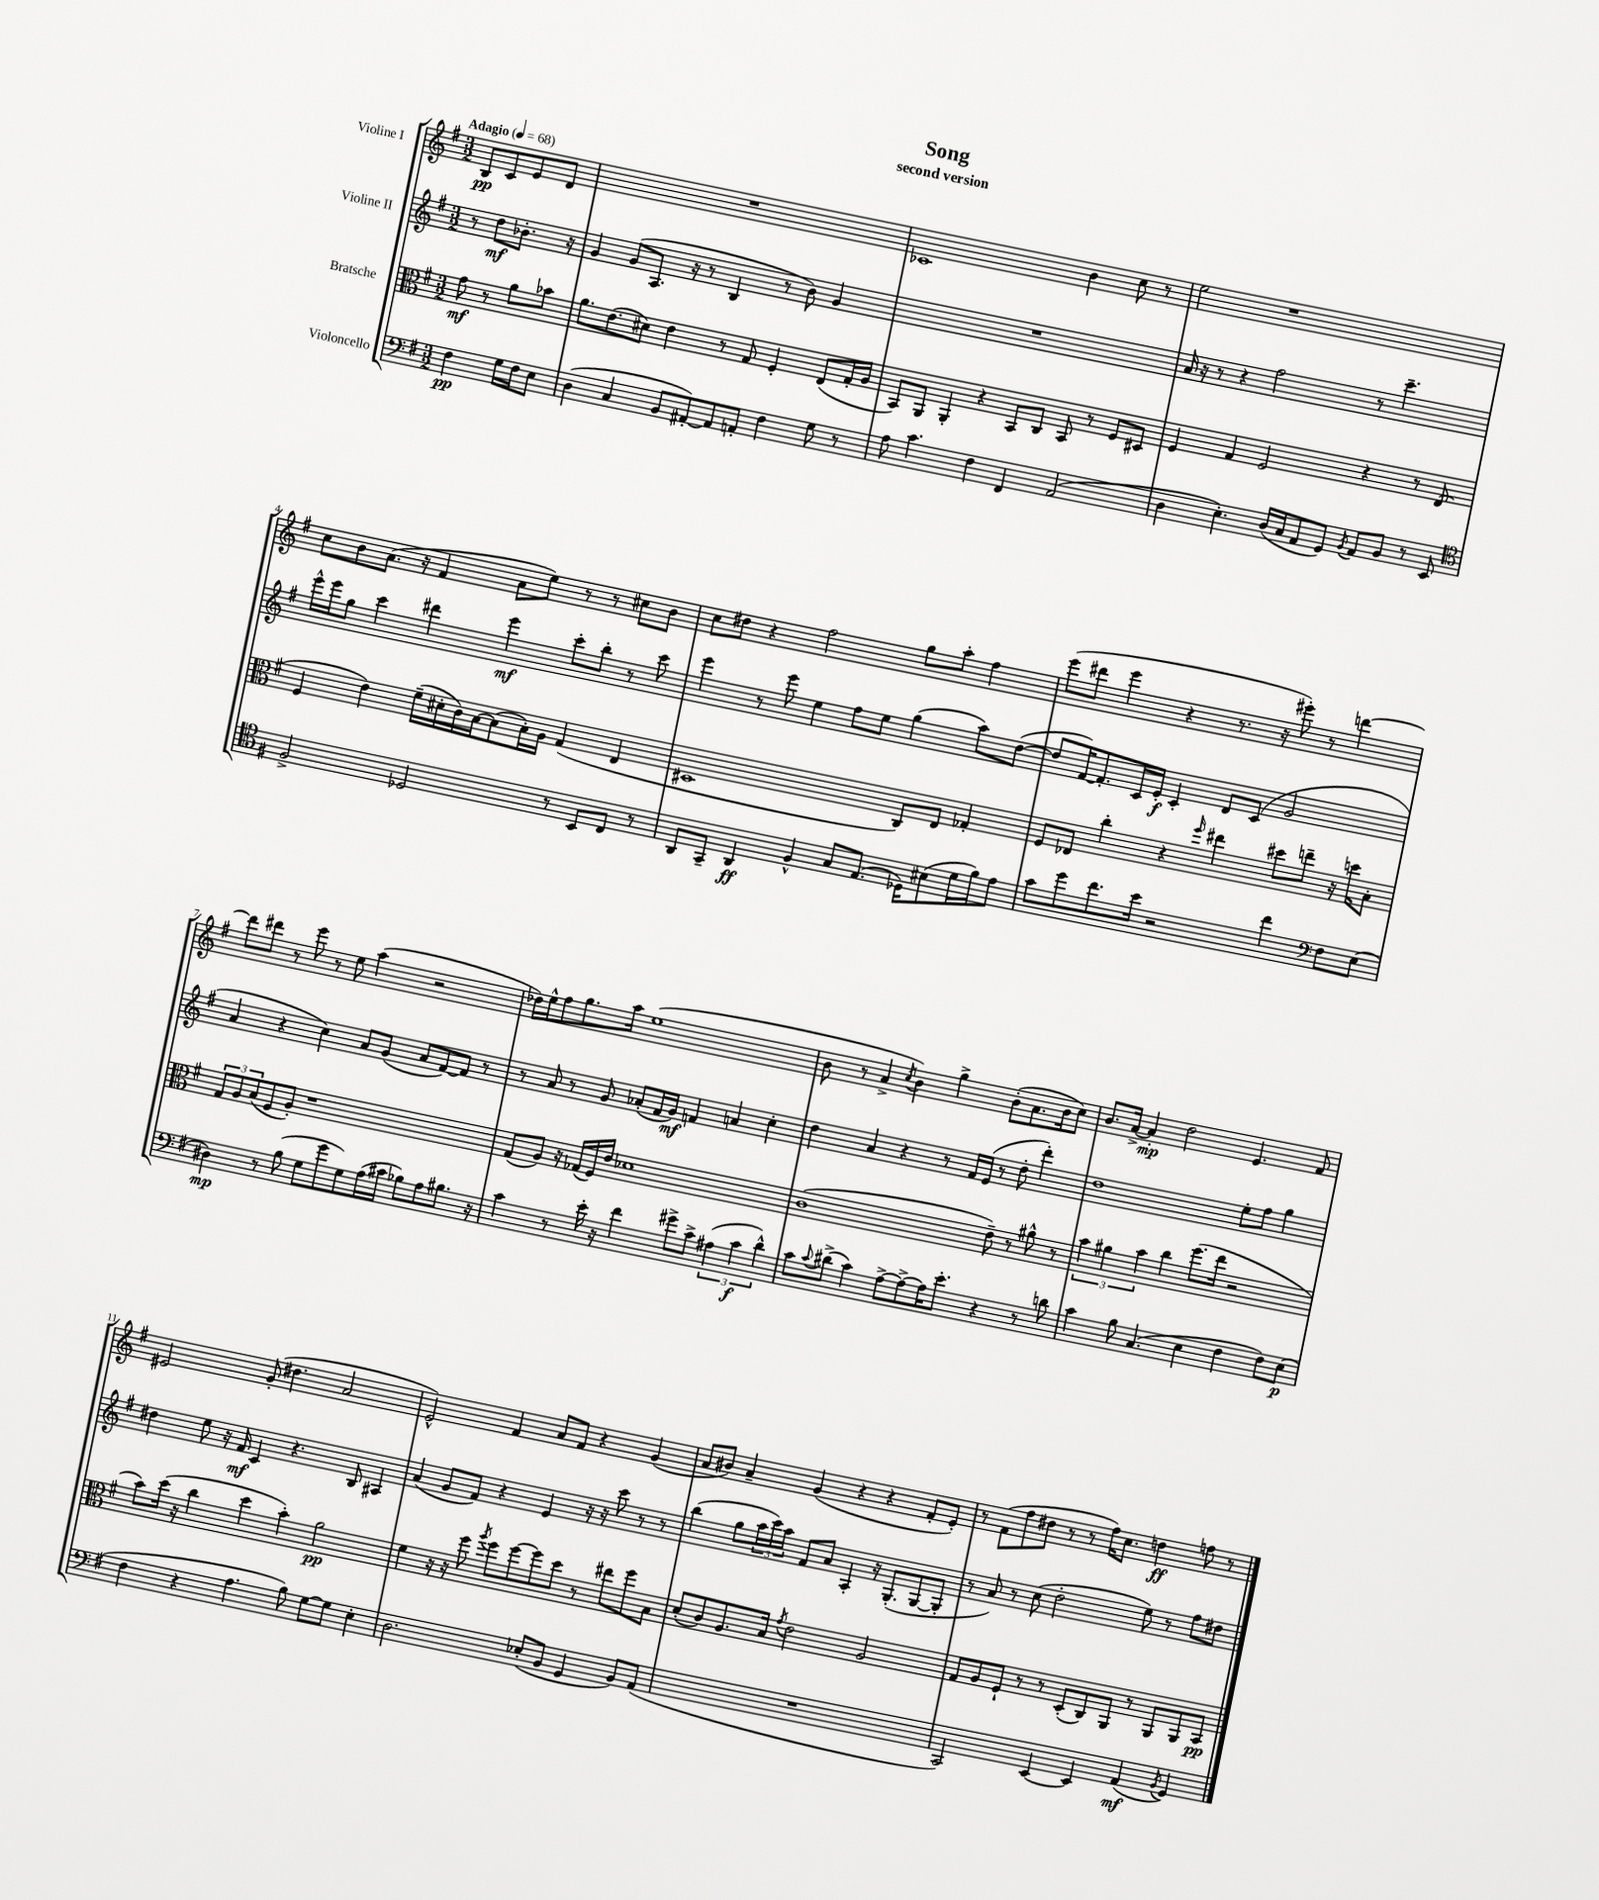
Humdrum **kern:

**kern	**kern	**kern	**kern
*staff4	*staff3	*staff2	*staff1
*clefF4	*clefC3	*clefG2	*clefG2
*k[f#]	*k[f#]	*k[f#]	*k[f#]
*M3/2	*M3/2	*M3/2	*M3/2
*MM68	*MM68	*MM68	*MM68
4F#\	8g\	8r	8B/L
.	8r	8dd\L	8c/
16G\LL	8a\L	8.b-'\J	8e/
16F#\J	.	.	.
8E\J	8b-\J	.	8d/J
.	.	16r	.
=	=	=	=
(4D\	8.a\L	4g/	1.r
.	(8.e\	.	.
4C/	.	(8g/L	.
.	8d#\J)	8.A/J	.
8BB/L	4e\	.	.
.	.	16r	.
[8AA#'/)	.	8r	.
8AA#/]	8r	4B/	.
8AA'/J	8G/	.	.
4F#\	4F#'/	8r	.
.	.	8b\)	.
8G\	(8E/L	4g/	.
8r	16G'/L	.	.
.	16A/JJ	.	.
=	=	=	=
8A\	8BB/L)	1.r	1c-
4.c\	8AA/J	.	.
.	4AA'/	.	.
4F#\	4r	.	.
4FF#/	8BB/L	.	.
.	8C/J	.	.
(2AA/	8BB/	.	4b\
.	8r	.	.
.	8F#/L	.	8cc\
.	8D#/J	.	8r
=	=	=	=
4D\	4F#/	16a/	2ee\
.	.	16r	.
.	.	8r	.
4.E'\)	4G/	4r	.
.	2F#/	2ff#\	1r
(16D/LL	.	.	.
16C/J	.	.	.
8AA/	.	.	.
8GG/J)	.	.	.
8qBB/	.	.	.
8AA/L	4r	8r	.
8BB/J	.	4.ccc~\	.
8r	8r	.	.
8EE/	(8E/	.	.
=	=	=	=
*clefC4	*	*	*
2F#^/	4F#/	16eee^^\LL	8cc\L
.	.	16eee\J	.
.	.	8gg\J	8b\
.	4e\)	4ccc\	(8.a\J
.	.	.	16r
2D-/	(16f#~\LL	4ddd#\	4f#/
.	16d#'\	.	.
.	16c\)	.	.
.	[16B\J	.	.
.	(8B\]	4eee\	8a\L
.	16B'\L)	.	8ee\J)
.	16A\JJ	.	.
8r	(4G/	8ccc'\L	8r
8BB/L	.	8bb'\J	8r
8C/J	4E/	8r	8cc#\L
8r	.	8ccc\	8b\J
=	=	=	=
8AA/L	1D#	4eee\	8cc\L
8GG~/J	.	.	8dd#\J
4AA/	.	8r	4r
.	.	8eee\	.
4F#^^/	.	4ee\	2ff#\
8G/L	.	8ff#\L	.
(8.E/J	.	8ee\J	.
.	8C/L)	(4gg\	8gg\L
16D-\LK)	.	.	.
(8B#\	8E/J	.	8aa'\J
16d\L	4G-'/	8aa\L)	4ff#\
16f#\J)	.	.	.
8e\J	.	([8dd\J	.
=	=	=	=
8g\L	8F#/L	8dd/]L	(8eee\L
8dd\	8E-/J	[16f#/K)	8ddd#\J
.	.	8.f#'/]	.
8.cc\	4cc'\	.	4eee\
.	.	16c/L	.
16b\Jk	.	16e'/JJ	.
2r	4r	4c'/	4r
.	16qqff#/	.	.
.	4ee#\	8d/L	8.r
.	.	(8c/J	.
.	.	.	16r
4cc\	8dd#\L	2g/	8eee#'\)
.	8ee~\J	.	8r
*clefF4	*	*	*
8F#\L	16r	.	[4ddd\
.	16dd\LK	.	.
(8E\J	8B'\J	.	.
=	=	=	=
4D#\)	12G/L	4a/	8ddd\]L
.	12A/	.	.
.	.	.	8ddd#\J
.	(12B/	.	.
8r	8F#/	4r	8r
(8B\	8A'/J)	.	8eee\
8G\L	1r	4cc\)	8r
8g\	.	.	8ee\
8G\)	.	8a/L	(4aa\
(16A\L	.	(8g/J	.
16c#\JJ	.	.	.
8B-\L)	.	8a/L	2r
8A\	.	[8f#/)	.
8.B#\J	.	8f#/]J	.
.	.	8r	.
16r	.	.	.
=	=	=	=
4c\	(8G/L	8r	16dd-\LL)
.	.	.	16ee^^\J
.	8A/J)	8a/	8ff#\
8r	16r	8r	8.gg\
.	(16G-/LL	.	.
16e'\	16F#/)	8g/	.
16r	16e/JJ	.	16aa\Jk
4f#\	1d-	(8a-'/L	(1ee
.	.	16f#/L	.
.	.	16g/JJ)	.
8g#^\L	.	4f/	.
8c^\J	.	.	.
(6A#\	.	4a/	.
6c\	.	.	.
.	.	4cc'\	.
6d^^\)	.	.	.
=	=	=	=
8c\L	(1c	4dd\	8b\
8qqc/	.	.	.
(8d#^\J	.	.	8r
4c\)	.	4a/	4a^/
.	.	.	8qcc/
[8A^\L	.	4r	4b\)
8A^\_	.	.	.
16A\]K	.	8r	4gg^\
8.e'\J	.	.	.
.	.	16f#/LL	.
.	.	(16e/JJ	.
4r	8e~\)	8r	(8b'\L
.	8r	8dd'\	8.a\
8r	8a#^^\	4ddd'\)	.
.	.	.	16b\k
8d\	8r	.	8cc\J)
=	=	=	=
4c\	6b\	1dd	8.b/L
.	6a#\	.	.
.	.	.	[16a^/Jk
8B\	.	.	4a'/]
.	6b\	.	.
(4.C/	.	.	.
.	4cc\	.	2dd\
4E\	(8.ff#\L	.	.
.	16ee\Jk	.	.
4F#\	2r	8ee'\L	4.e/
.	.	8ff#\J	.
8F#\L)	.	4gg\	.
(8E\J	.	.	8f#/
=	=	=	=
4F#\	8b\L)	4dd#\	2e#/
.	(16dd\Jk	.	.
.	16r	.	.
4r	4cc\	8ee\	.
.	.	16r	.
.	.	16f#/	.
4.A\	4dd\	4c/	(8g'/
.	.	.	4.dd#\
.	4b'\)	4.r	.
8B\)	.	.	.
[8G\L	2a\	.	2a/
8G\]J	.	8B/	.
4E'\	.	4A#/	.
=	=	=	=
2.D\	4f#\	(4a/	2e^^/)
.	16r	8g/L	.
.	16r	.	.
.	8ff#\	8f#/J)	.
.	8qaa/	.	.
.	8ff#\L	4r	4f#/
.	[8ff#\	.	.
(8E-'/L	8ff#\]	4e/	8a/L
8BB/J	8dd\J	.	8f#/J
4GG/	8r	16r	4r
.	.	16r	.
.	8ee#\L	8ccc\	.
8BB/L)	8ff#\	8r	(4g/
(8AA/J	8B\J	8r	.
=	=	=	=
1.r	(8d'/L	(4bb\	8a/L
.	8c/)	.	8b#/J)
.	8.A/	8gg\L	4a~/
.	.	24aa\L	.
.	.	24ccc\)	.
.	16B/Jk	.	.
.	.	24aa\JJ	.
.	8qg/	.	.
.	2e\	8f#/L	(4g/
.	.	8a/J	.
.	.	4A'/	4r
.	2A/	16r	4r
.	.	(8.G'/L	.
.	.	[8G/	8f#'/L
.	.	8G'/]J	8e'/J)
=	=	=	=
2CC/)	8G/L	8r	8r
.	8A/	8a/)	(8f#\L
.	8F#`/J	8r	8ff#\
.	8r	(8cc\	8dd#\J
[4EE/	8r	2dd'\	8r
.	(8D'/L	.	8r
4EE/]	8C/)	.	16ff#\LK)
.	.	.	8.cc\J
.	8AA/J	.	.
(4AA/	8r	8ee\)	4dd\
.	8AA/L	8r	.
8qBB/	.	.	.
4GG/)	8AA/	8ff#\L	8ff\
.	8BB/J	8dd#\J	8r
==	==	==	==
*-	*-	*-	*-
